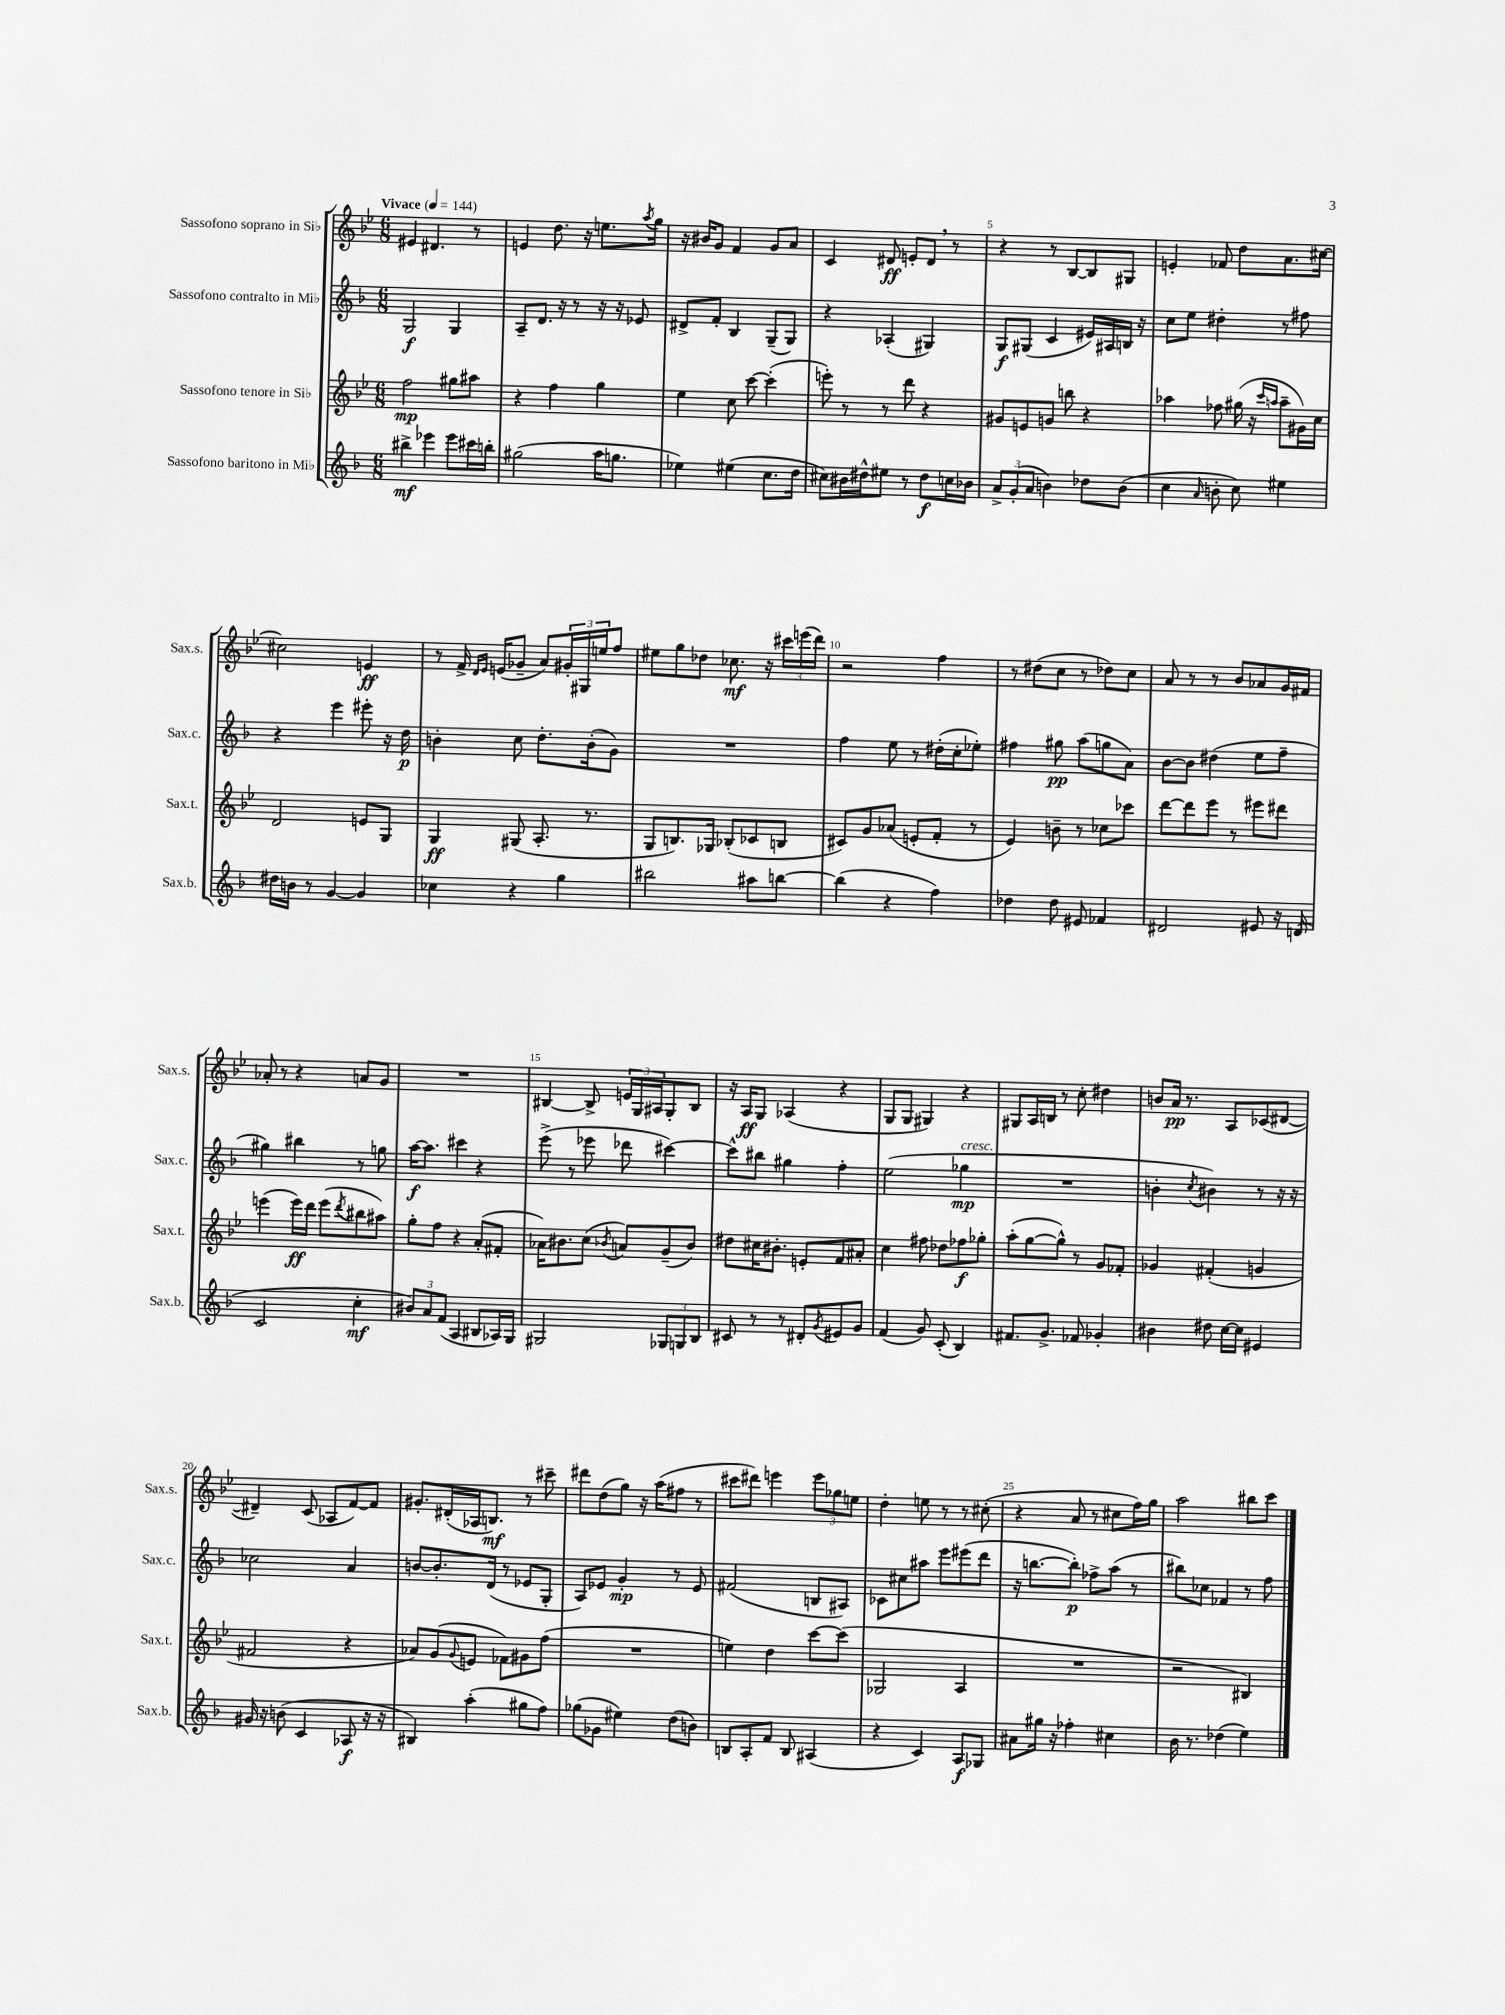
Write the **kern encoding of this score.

**kern	**dynam	**kern	**dynam	**kern	**dynam	**kern	**dynam
*part4	*part4	*part3	*part3	*part2	*part2	*part1	*part1
*staff4	*staff4	*staff3	*staff3	*staff2	*staff2	*staff1	*staff1
*I"Sassofono baritono in Mi♭	*	*I"Sassofono tenore in Si♭	*	*I"Sassofono contralto in Mi♭	*	*I"Sassofono soprano in Si♭	*
*I'Sax.b.	*	*I'Sax.t.	*	*I'Sax.c.	*	*I'Sax.s.	*
*clefG2	*	*clefG2	*	*clefG2	*	*clefG2	*
*k[b-]	*	*k[b-e-]	*	*k[b-]	*	*k[b-e-]	*
*M6/8	*	*M6/8	*	*M6/8	*	*M6/8	*
*MM144	*	*MM144	*	*MM144	*	*MM144	*
=1	=1	=1	=1	=1	=1	=1	=1
!	!	!	!	!	!	!LO:TX:a:B:t=Vivace	!
4bb#X^\	mf	2ff\	mp	2G/	f	4e#X/	.
4eee-X\	.	.	.	.	.	4.d#X/	.
8eee-\L	.	8gg#X\L	.	4G/	.	.	.
16ccc#X\L	.	8aa#X\J	.	.	.	8r	.
16bbn'\JJ	.	.	.	.	.	.	.
=2	=2	=2	=2	=2	=2	=2	=2
(2gg#X\	.	4r	.	8A~/L	.	4en/	.
.	.	.	.	8.d/J	.	.	.
.	.	4ff\	.	.	.	8.dd\	.
.	.	.	.	16r	.	.	.
.	.	.	.	8r	.	.	.
.	.	.	.	.	.	16r	.
16aa\KL	.	4gg\	.	16r	.	8.een\L	.
8.ggn\J	.	.	.	16r	.	.	.
.	.	.	.	8e-X/	.	.	.
.	.	.	.	.	.	8qaa/	.
.	.	.	.	.	.	16gg\Jk	.
=3	=3	=3	=3	=3	=3	=3	=3
4ee-X\)	.	4ee-\	.	8d#X^/L	.	16r	.
.	.	.	.	.	.	16b#X/KL	.
.	.	.	.	8f'/J	.	8g/J	.
(4ee#X\	.	8cc\	.	4B-/	.	4f/	.
.	.	[8ccc\	.	.	.	.	.
8.cc\L	.	(4ccc'\]	.	(8G~/L	.	8g/L	.
.	.	.	.	8G/J)	.	8a/J	.
16dd\Jk	.	.	.	.	.	.	.
=4	=4	=4	=4	=4	=4	=4	=4
8cc#X\L)	.	8eeen'\)	.	4r	.	4c/	.
16b#X\L	.	8r	.	.	.	.	.
16dd#X^^\J	.	.	.	.	.	.	.
8ee#X\J	.	8r	.	(4A-X'/	.	8d#X/	ff
8r	.	8ddd\	.	.	.	8en'/L	.
8dd#\L	f	4r	.	4G#X/)	.	8d#,/J	.
16ccn\L	.	.	.	.	.	8r	.
16b-X\JJ	.	.	.	.	.	.	.
=5	=5	=5	=5	=5	=5	=5	=5
12a^/L	.	8g#X/L	.	8G/L	f	4r	.
(12g'/	.	.	.	.	.	.	.
.	.	8en/	.	(8G#X/J	.	.	.
12a/J	.	.	.	.	.	.	.
4bn\)	.	8gn/J	.	4c/	.	8r	.
.	.	8bbn\	.	.	.	[8B-/L	.
8dd-X\L	.	4r	.	16e#X/LL)	.	8B-/]	.
.	.	.	.	16A#X/	.	.	.
(8b\J	.	.	.	16Bn/JJ	.	8G#X/J	.
.	.	.	.	16r	.	.	.
=6	=6	=6	=6	=6	=6	=6	=6
4cc\	.	4aa-X\	.	8cc\L	.	4en'/	.
.	.	.	.	8ee\J	.	.	.
16qqa/	.	.	.	.	.	.	.
8bn'\	.	8ff-X\	.	4dd#X'\	.	8f-X/	.
8cc\)	.	(16gg#X\	.	.	.	8dd\L	.
.	.	16r	.	.	.	.	.
.	.	16qqccc/LL	.	.	.	.	.
.	.	16qqaan/JJ	.	.	.	.	.
4ee#X\	.	8aa~\L	.	8r	.	8.a\	.
.	.	16g#X\L)	.	8ff#X\	.	.	.
.	.	16cc\JJ	.	.	.	[16cc#X\Jk	.
!!LO:LB:g=z
=7	=7	=7	=7	=7	=7	=7	=7
16dd#X\LL	.	2d/	.	4r	.	2cc#X\]	.
16bn\JJ	.	.	.	.	.	.	.
8r	.	.	.	.	.	.	.
[4g/	.	.	.	4eee\	.	.	.
4g/]	.	8en/L	.	8eee#X'\	.	4en/	ff
.	.	8G/J	.	16r	.	.	.
.	.	.	.	16dd\	p	.	.
=8	=8	=8	=8	=8	=8	=8	=8
4cc-X\	.	4G/	ff	4bn'\	.	8r	.
.	.	.	.	.	.	16f^/	.
.	.	.	.	.	.	16qqd/LL	.
.	.	.	.	.	.	16qqe-/JJ	.
.	.	.	.	.	.	(16en/KL	.
4r	.	(8G#X/	.	8cc\	.	8g-X~/J	.
.	.	8.A'/	.	8.dd'\L	.	8a/L)	.
4gg\	.	.	.	.	.	24g#X'/L	.
.	.	.	.	.	.	24G#X/	.
.	.	8.r	.	(16b'\k	.	.	.
.	.	.	.	.	.	24een/J	.
.	.	.	.	8g\J)	.	8ff/J	.
=9	=9	=9	=9	=9	=9	=9	=9
2bb#X\	.	8G/L	.	2.r	.	8ee#X\L	.
.	.	8.Bn/)	.	.	.	8gg\	.
.	.	.	.	.	.	8dd-X\J	.
.	.	16G-X/Jk	.	.	.	.	.
.	.	(8B-X'/L	.	.	.	8.cc-X\	mf
8aa#X\L	.	8c-X/	.	.	.	.	.
.	.	.	.	.	.	16r	.
[8bbn\J	.	8Bn/J	.	.	.	24ccc#X\LL	.
.	.	.	.	.	.	(24eeen\	.
.	.	.	.	.	.	24ddd\JJ)	.
=10	=10	=10	=10	=10	=10	=10	=10
(4bb\]	.	8c#X/L)	.	4ff\	.	2r	.
.	.	8g/	.	.	.	.	.
4r	.	(8a-X/J	.	8ee\	.	.	.
.	.	8en'/L	.	8r	.	.	.
4ff\)	.	8f'/J	.	(16dd#X'\LL	.	4ff\	.
.	.	.	.	16cc'\J	.	.	.
.	.	8r	.	8ee-X'\J)	.	.	.
=11	=11	=11	=11	=11	=11	=11	=11
4dd-X\	.	4e-/)	.	4ff#X\	.	8r	.
.	.	.	.	.	.	(8dd#X\L	.
8dd-\	.	8bn~\	.	8gg#X\	pp	8cc\J	.
8e#X/	.	8r	.	(8aa\L	.	8r	.
4f-X/	.	8cc-X\L	.	8ggn\	.	8dd-X\L)	.
.	.	8ccc-X\J	.	8a\J)	.	8cc\J	.
=12	=12	=12	=12	=12	=12	=12	=12
2d#X/	.	[8ddd\L	.	[8b-\L	.	8a/	.
.	.	8ddd\]	.	8b-\J]	.	8r	.
.	.	8eee-\J	.	(4dd#X\	.	8r	.
.	.	8r	.	.	.	8b-/L	.
8e#X/	.	8eee#X\L	.	8ee\L	.	8a-X/	.
16r	.	8ddd#X\J	.	8ff~\J	.	16g/L	.
(16dn/	.	.	.	.	.	16f#X/JJ	.
!!LO:LB:g=z
=13	=13	=13	=13	=13	=13	=13	=13
2c/	.	(4eeen\	.	4gg#X\)	.	8a-X'/	.
.	.	.	.	.	.	8r	.
.	.	16eee\LL)	ff	4bb#X\	.	4r	.
.	.	16ddd\JJ	.	.	.	.	.
.	.	(8eee\L	.	.	.	.	.
.	.	8qddd/	.	.	.	.	.
4cc'\	mf	8bb#X\	.	8r	.	8an/L	.
.	.	8aa#X\J)	.	8ggn\	.	8g/J	.
=14	=14	=14	=14	=14	=14	=14	=14
12b#X/L)	.	8gg'\L	.	[16aa\KL	f	2.r	.
.	.	.	.	8.aa\J]	.	.	.
12a/	.	.	.	.	.	.	.
.	.	8ff\J	.	.	.	.	.
(12f/J	.	.	.	.	.	.	.
4A/	.	4r	.	4ccc#X\	.	.	.
8B#X/L	.	(8a'/L	.	4r	.	.	.
16A-X/L)	.	8f#X'/J	.	.	.	.	.
16G/JJ	.	.	.	.	.	.	.
=15	=15	=15	=15	=15	=15	=15	=15
2G#X/	.	16a-X\KL)	.	(8eee^\	.	[4B#X/	.
.	.	8.b#X\	.	.	.	.	.
.	.	.	.	8r	.	.	.
.	.	(8cc\J	.	8eee-X\	.	8B#^/]	.
.	.	8qb-X/	.	.	.	.	.
.	.	8an/L)	.	8ddd-X\	.	24en/LL	.
.	.	.	.	.	.	24G/	.
.	.	.	.	.	.	24A#X/J	.
12G-X/L	.	(8g~/	.	[4ccc#X\)	.	8G'/	.
12Gn/	.	.	.	.	.	.	.
.	.	8b-/J)	.	.	.	8B#/J	.
12B-/J	.	.	.	.	.	.	.
=16	=16	=16	=16	=16	=16	=16	=16
8c#X/	.	8dd#X\L	.	8ccc#^^\L]	.	16r	.
.	.	.	.	.	.	16A/KL	ff
8r	.	16cc#X\K	.	8bb#X\J	.	8G/J	.
.	.	8.b#X'\J	.	.	.	.	.
8r	.	.	.	4gg#X\	.	(4A-X/	.
8d#X'/L	.	8en'/L	.	.	.	.	.
8qg/	.	.	.	.	.	.	.
8e#X/	.	8f/	.	4ff'\	.	4r	.
8g/J	.	8a#X'/J	.	.	.	.	.
=17	=17	=17	=17	=17	=17	=17	=17
(4f/	.	4cc\	.	(2ee\	.	8G/L	.
.	.	.	.	.	.	8G/J	.
8g/)	.	8ff#X\	.	.	.	4G#X/)	.
(8c'/	.	8dd-X\L	.	.	.	.	.
!	!	!	!	!LO:TX:a:i:t=cresc.	!	!	!
4B-/)	.	8ff-X\	f	4gg-X\	mp	4r	.
.	.	8gg-X'\J	.	.	.	.	.
=18	=18	=18	=18	=18	=18	=18	=18
8.f#X/L	.	(8aa'\L	.	2.r	.	8G#X/L	.
.	.	[8gg\	.	.	.	16A/L	.
8.g^/J	.	.	.	.	.	16Bn/JJ	.
.	.	8gg^^\J])	.	.	.	8r	.
8f-X/	.	8r	.	.	.	8cc'\	.
4g-X'/	.	8g/L	.	.	.	4dd#X\	.
.	.	8f-X'/J	.	.	.	.	.
=19	=19	=19	=19	=19	=19	=19	=19
4b#X\	.	4g-X/	.	4bn'\	.	8bn/L	.
.	.	.	.	.	.	16a/Jk	pp
.	.	.	.	.	.	8.r	.
.	.	.	.	8qcc/	.	.	.
8dd#X\	.	(4f#X'/	.	4b#X\)	.	.	.
[16cc\LL	.	.	.	.	.	8A/L	.
16cc\JJ]	.	.	.	.	.	.	.
4e#X/	.	4gn/	.	8r	.	(8c-X/	.
.	.	.	.	16r	.	[8d#X/J	.
.	.	.	.	16r	.	.	.
!!LO:LB:g=z
=20	=20	=20	=20	=20	=20	=20	=20
16g#X/	.	2f#X/	.	2cc-X\	.	4d#X~/])	.
16r	.	.	.	.	.	.	.
(8bn\	.	.	.	.	.	.	.
4c/	.	.	.	.	.	(8c/	.
.	.	.	.	.	.	8A-X/L	.
8A-X/	f	4r	.	4a/	.	[8f/)	.
16r	.	.	.	.	.	8f/J]	.
16r	.	.	.	.	.	.	.
=21	=21	=21	=21	=21	=21	=21	=21
4B#X/)	.	8a-X/L)	.	[8bn/L	.	8.g#X'/L	.
.	.	(8g/	.	8.b'/]	.	.	.
.	.	.	.	.	.	(16d#X'/L	.
.	.	8qqg/	.	.	.	.	.
(4aa'\	.	8en/J	.	.	.	16A-X/J	.
.	.	.	.	(16d/Jk	.	8.Bn/J)	mf
.	.	8f-X\L)	.	8r	.	.	.
8gg#X\L	.	8g#X\	.	8e-X/L	.	8r	.
8ff\J)	.	(8ff\J	.	8G'/J	.	8ccc#X~\	.
=22	=22	=22	=22	=22	=22	=22	=22
(8gg-X\L	.	2.r	.	8A/L)	.	8ddd#X\L	.
8g-X\J	.	.	.	8e-X/J	.	(8dd\	.
4ee#X\)	.	.	.	4g'/	mp	8gg\J)	.
.	.	.	.	.	.	16r	.
.	.	.	.	.	.	(16aa\KL	.
(8dd\L	.	.	.	8r	.	8ff#X\J	.
8bn\J)	.	.	.	8e-/	.	8r	.
=23	=23	=23	=23	=23	=23	=23	=23
8Bn/L	.	4een\)	.	(2f#X/	.	8ccc#X\L	.
8A'/	.	.	.	.	.	8ddd#X\J)	.
8f/J	.	4dd\	.	.	.	4eeen\	.
8B/	.	.	.	.	.	.	.
(4A#X/	.	[8ccc\L	.	8Bn/L	.	12eee\L	.
.	.	.	.	.	.	12gg-X\	.
.	.	(8ccc\J]	.	8A#X/J)	.	.	.
.	.	.	.	.	.	12een\J	.
=24	=24	=24	=24	=24	=24	=24	=24
4r	.	2G-X/	.	8c-X\L	.	4dd'\	.
.	.	.	.	8cc#X\	.	.	.
4c/)	.	.	.	8aa#X\J	.	8een\	.
.	.	.	.	8eee\L	.	8r	.
8A/L	f	4A/	.	(8eee#X\	.	8r	.
8G-X/J	.	.	.	8ddd\J	.	(8cc#X'\	.
=25	=25	=25	=25	=25	=25	=25	=25
8a#X\L	.	2.r	.	16r	.	4r	.
.	.	.	.	[8.bbn\L	.	.	.
16gg#X\Jk	.	.	.	.	.	.	.
16r	.	.	.	.	.	.	.
4ff-X'\	.	.	.	8bb'\J])	p	8a/	.
.	.	.	.	8ff-X^\L	.	8r	.
4cc#X\	.	.	.	(8aa\J	.	8cc#X\L	.
.	.	.	.	8r	.	16ff\L)	.
.	.	.	.	.	.	16gg\JJ	.
=26	=26	=26	=26	=26	=26	=26	=26
16b-\	.	2r	.	8bb#X\L)	.	2aa\	.
8.r	.	.	.	.	.	.	.
.	.	.	.	8cc-X\J	.	.	.
(4dd-X\	.	.	.	4f-X/	.	.	.
4ee\)	.	4B#X/)	.	8r	.	8bb#X\L	.
.	.	.	.	8ff\	.	8ccc\J	.
==	==	==	==	==	==	==	==
*-	*-	*-	*-	*-	*-	*-	*-
